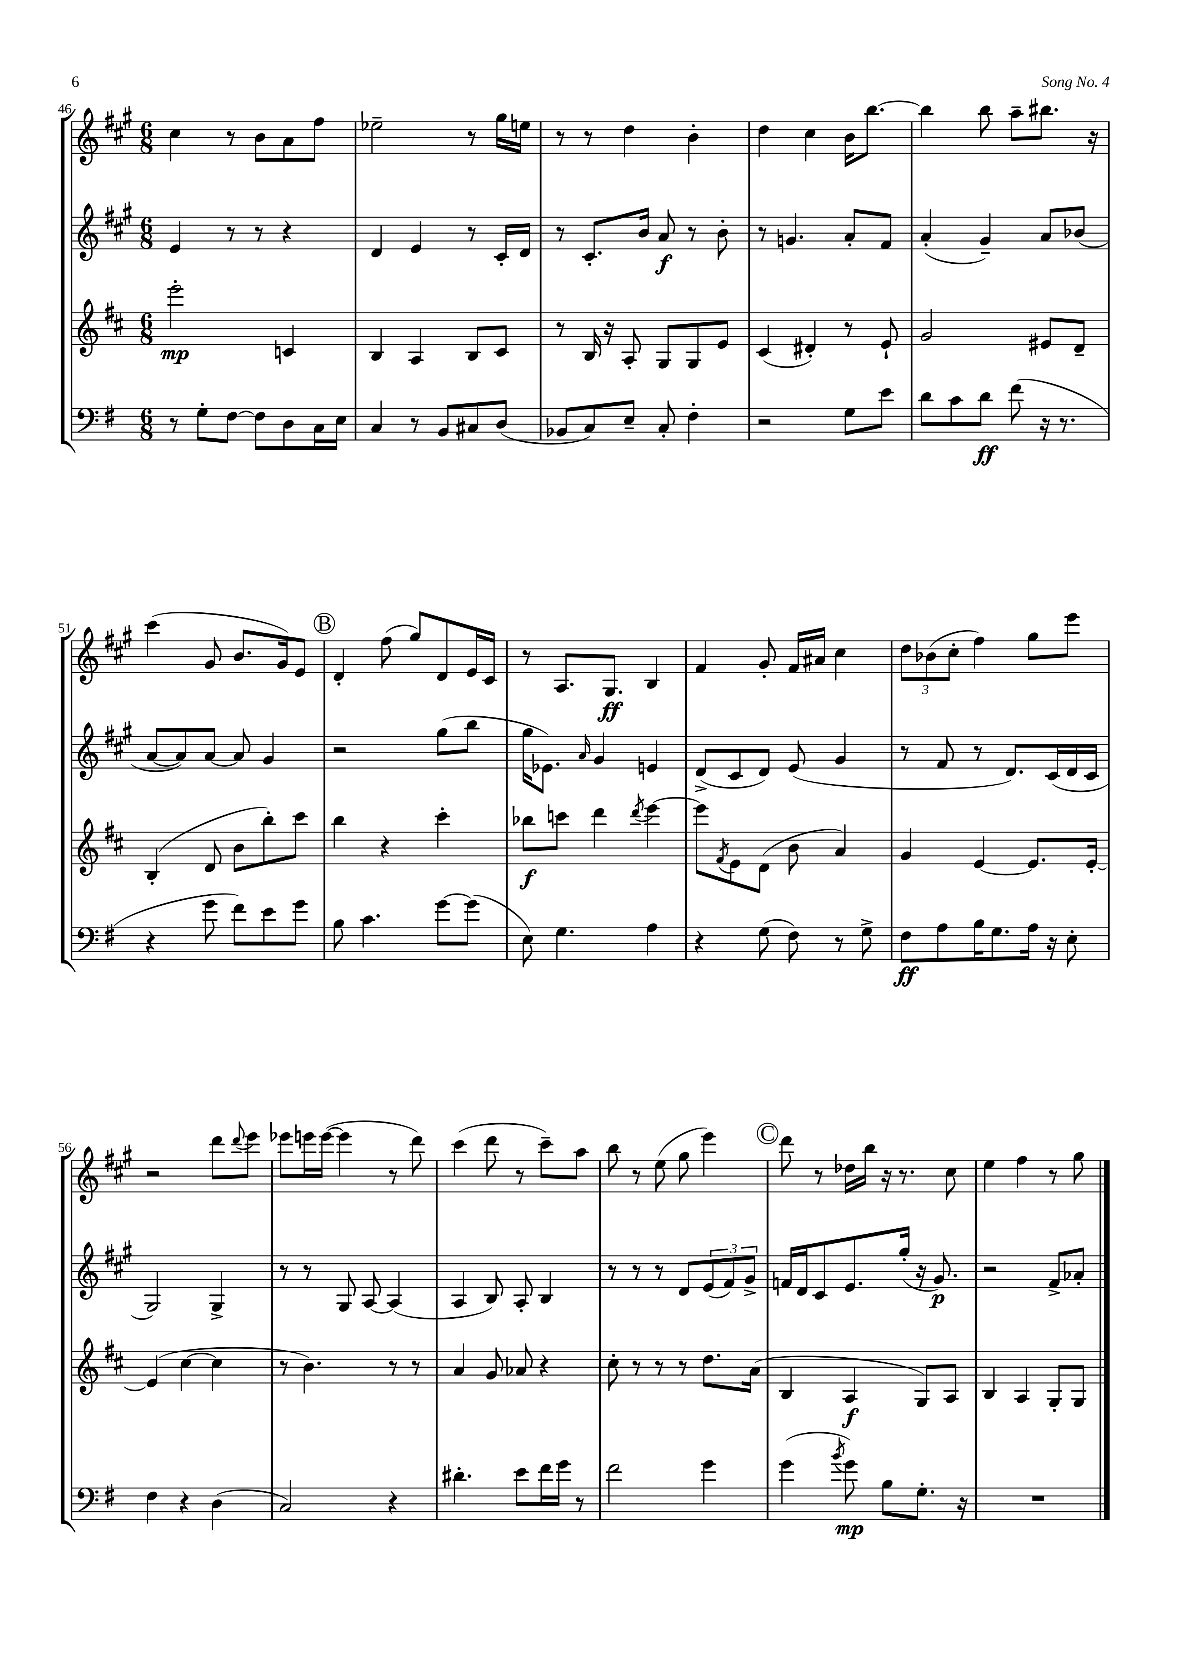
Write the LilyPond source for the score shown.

<<
\new StaffGroup <<
\new Staff = "s0" {
    \clef treble \key a \major \numericTimeSignature \time 6/8
    cis''4 r8 b'8 a'8 fis''8 |
    ees''2-- r8 gis''16 e''16 |
    r8 r8 d''4 b'4-. |
    d''4 cis''4 b'16 b''8.~ |
    b''4 b''8 a''8-- bis''8. r16 |
    cis'''4( gis'8 b'8. gis'16) e'8 |
    \mark \markup { \circle "B" } d'4-. fis''8( gis''8) d'8 e'16 cis'16 |
    r8 a8. gis8.\ff b4 |
    fis'4 gis'8-. fis'16 ais'16 cis''4 |
    \tuplet 3/2 { d''8 bes'8( cis''8-. } fis''4) gis''8 e'''8 |
    r2 d'''8 \appoggiatura { d'''8 } e'''8 |
    ees'''8 e'''16 e'''16~( e'''4 r8 d'''8) |
    cis'''4( d'''8 r8 cis'''8--) a''8 |
    b''8 r8 e''8( gis''8 e'''4) |
    \mark \markup { \circle "C" } d'''8 r8 des''16 b''16 r16 r8. cis''8 |
    e''4 fis''4 r8 gis''8 \bar "|." |
}
\new Staff = "s1" {
    \clef treble \key a \major \numericTimeSignature \time 6/8
    e'4 r8 r8 r4 |
    d'4 e'4 r8 cis'16-. d'16 |
    r8 cis'8.-. b'16 a'8\f r8 b'8-. |
    r8 g'4. a'8-. fis'8 |
    a'4-.( gis'4--) a'8 bes'8( |
    a'8~ a'8) a'8~ a'8 gis'4 |
    \mark \markup { \circle "B" } r2 gis''8( b''8 |
    gis''16 ees'8.) \grace { a'16 } gis'4 e'4 |
    d'8->( cis'8 d'8) e'8( gis'4 |
    r8 fis'8 r8 d'8.) cis'16( d'16 cis'16 |
    gis2) gis4-> |
    r8 r8 gis8 a8~ a4( |
    a4 b8) a8-. b4 |
    r8 r8 r8 d'8 \tuplet 3/2 { e'8( fis'8) gis'8-> } |
    \mark \markup { \circle "C" } f'16 d'16 cis'8 e'8. gis''16-.( r16 gis'8.\p) |
    r2 fis'8-> aes'8-. \bar "|." |
}
\new Staff = "s2" {
    \clef treble \key d \major \numericTimeSignature \time 6/8
    e'''2-.\mp c'4 |
    b4 a4 b8 cis'8 |
    r8 b16 r16 a8-. g8 g8 e'8 |
    cis'4( dis'4-.) r8 e'8-! |
    g'2 eis'8 d'8-- |
    b4-.( d'8 b'8 b''8-.) cis'''8 |
    \mark \markup { \circle "B" } b''4 r4 cis'''4-. |
    bes''8\f c'''8 d'''4 \acciaccatura { d'''8 } e'''4~ |
    e'''8 \acciaccatura { fis'8 } e'8 d'8( b'8 a'4) |
    g'4 e'4~ e'8. e'16~-. |
    e'4( cis''4~ cis''4 |
    r8 b'4.) r8 r8 |
    a'4 g'8 aes'8 r4 |
    cis''8-. r8 r8 r8 d''8. a'16( |
    \mark \markup { \circle "C" } b4 a4\f g8) a8 |
    b4 a4 g8-. g8 \bar "|." |
}
\new Staff = "s3" {
    \clef bass \key g \major \numericTimeSignature \time 6/8
    r8 g8-. fis8~ fis8 d8 c16 e16 |
    c4 r8 b,8 cis8 d8( |
    bes,8 c8) e8-- c8-. fis4-. |
    r2 g8 e'8 |
    d'8 c'8 d'8\ff fis'8( r16 r8. |
    r4 g'8 fis'8) e'8 g'8 |
    \mark \markup { \circle "B" } b8 c'4. g'8~ g'8( |
    e8) g4. a4 |
    r4 g8( fis8) r8 g8-> |
    fis8\ff a8 b16 g8. a16 r16 e8-. |
    fis4 r4 d4( |
    c2) r4 |
    dis'4.-. e'8 fis'16 g'16 r8 |
    fis'2 g'4 |
    \mark \markup { \circle "C" } g'4( \acciaccatura { b'8 } g'8\mp) b8 g8.-. r16 |
    R2. \bar "|." |
}
>>
>>
\layout { \context { \Score currentBarNumber = #46 } }
